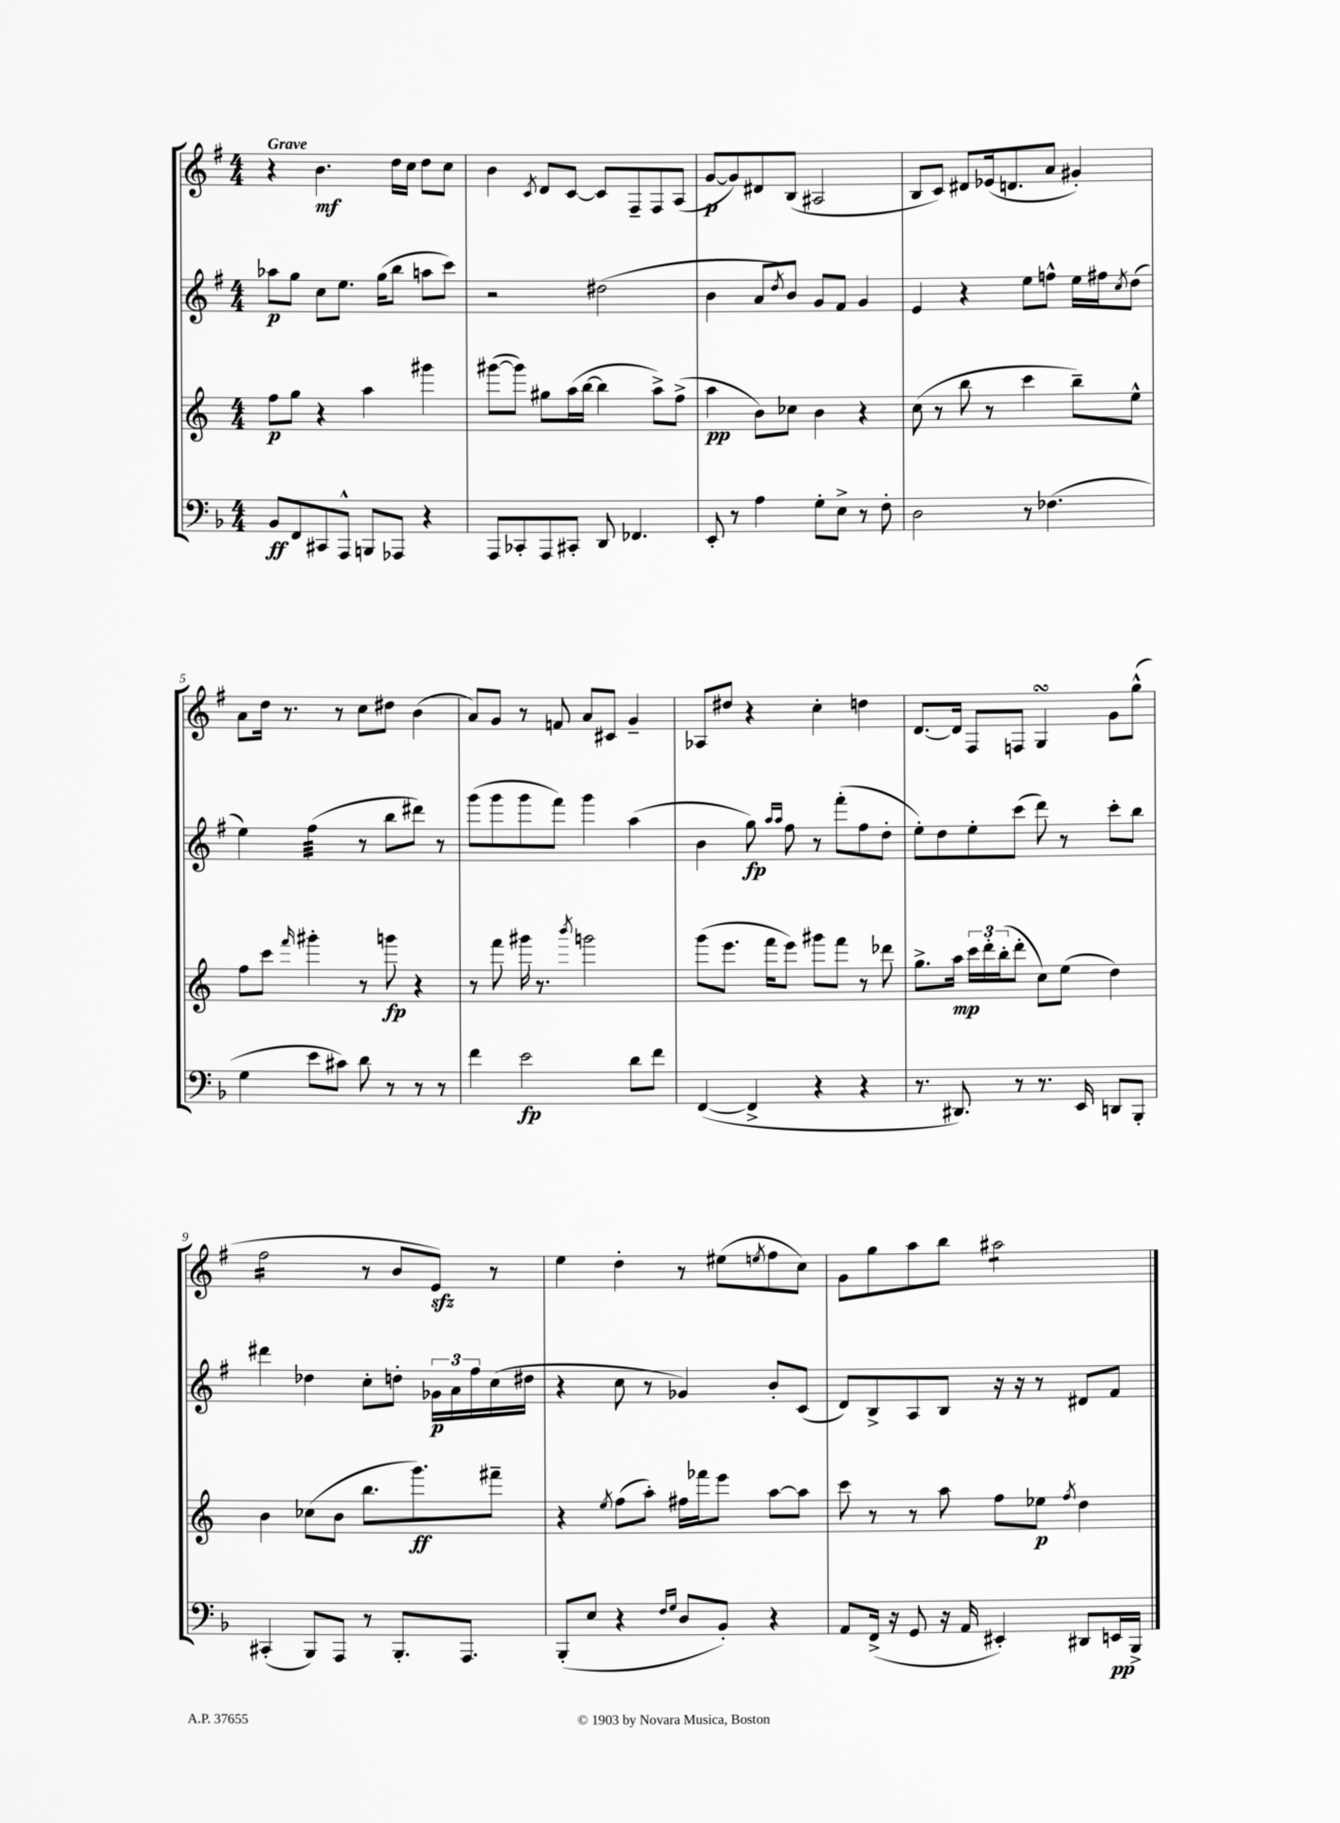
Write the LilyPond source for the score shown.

<<
\new StaffGroup <<
\new Staff = "s0" {
    \clef treble \key g \major \numericTimeSignature \time 4/4 \tempo "Grave"
    r4 b'4.\mf d''16 c''16 d''8 c''8 |
    b'4 \acciaccatura { c'8 } d'8 c'8~ c'8 fis8-- fis8 a8( |
    g'8~\p g'8) dis'8 b8( ais2 |
    b8 c'8) dis'8 ees'16( d'8. a'8 gis'4-.) |
    a'8 d''16 r8. r8 c''8 dis''8 b'4( |
    a'8) g'8 r8 f'8 a'8 cis'8 g'4-- |
    aes8 dis''8 r4 c''4-. d''4 |
    d'8.~ d'16 fis8 f8 g4\turn g'8 g''8-^( |
    fis''2:16 r8 b'8 e'8\sfz) r8 |
    e''4 d''4-. r8 eis''8( \acciaccatura { e''8 } fis''8 c''8) |
    g'8 g''8 a''8 b''8 ais''2:8 \bar "|." |
}
\new Staff = "s1" {
    \clef treble \key g \major \numericTimeSignature \time 4/4
    aes''8\p g''8 c''8 e''8. g''16( b''8 a''8 c'''8) |
    r2 dis''2( |
    b'4 a'8 \acciaccatura { d''8 } b'8) g'8 fis'8 g'4 |
    e'4 r4 e''8 f''8-^ e''16 fis''16 \acciaccatura { c''8 } d''8( |
    e''4) fis''4:32( r8 b''8 dis'''8) r8 |
    g'''8( g'''8 g'''8 fis'''8) g'''4 a''4( |
    b'4 g''8\fp) \grace { a''16 a''16 } fis''8 r8 fis'''8-.( fis''8 d''8-. |
    e''8-.) d''8 e''8-. c'''8( d'''8) r8 c'''8-. b''8 |
    dis'''4 des''4 c''8-. d''8-. \tuplet 3/2 { ges'16\p a'16 fis''16 } c''16( dis''16 |
    r4 c''8 r8 ges'4) b'8-. c'8( |
    d'8) b8-> a8 b8 r16 r16 r8 dis'8 fis'8 \bar "|." |
}
\new Staff = "s2" {
    \clef treble \key c \major \numericTimeSignature \time 4/4
    f''8\p g''8 r4 a''4 gis'''4 |
    gis'''8~( gis'''8) gis''8 a''16( b''16~ b''4 a''8->) f''8->( |
    a''4\pp b'8) ces''8 b'4 r4 |
    c''8( r8 b''8 r8 c'''4 b''8--) e''8-^ |
    f''8 c'''8 \grace { f'''16 } gis'''4-. r8 g'''8\fp r4 |
    r8 f'''8 gis'''16 r8. \acciaccatura { b'''8 } g'''2 |
    g'''8( e'''8. f'''16 e'''8) gis'''8 f'''8 r8 des'''8 |
    g''8.-> a''16\mp \tuplet 3/2 { c'''16 d'''16-. b''16-.( } d'''8-. c''8) e''8( d''4) |
    b'4 ces''8( b'8 b''8. g'''8.\ff) fis'''8-- |
    r4 \acciaccatura { e''8 } f''8( a''8-.) fis''16 fes'''16 e'''8 a''8~ a''8 |
    c'''8 r8 r8 a''8 f''8 ees''8\p \acciaccatura { f''8 } d''4 \bar "|." |
}
\new Staff = "s3" {
    \clef bass \key f \major \numericTimeSignature \time 4/4
    bes,8\ff f,8 cis,8 a,,8-^ b,,8 aes,,8 r4 |
    a,,8 ces,8-. a,,8 cis,8-. d,8 fes,4. |
    e,8-. r8 a4 g8-. e8-> r8 f8-. |
    d2 r8 fes4.( |
    g4 e'8 cis'8) d'8 r8 r8 r8 |
    f'4 e'2\fp d'8 f'8 |
    f,4~( f,4-> r4 r4 |
    r8. dis,8.) r8 r8. e,16 d,8 bes,,8-. |
    cis,4-.( bes,,8) a,,8 r8 bes,,8.-. a,,8. |
    bes,,8-.( e8 r4 \grace { f16 g16 } d8 bes,8-.) r4 |
    a,8 f,16->( r16 g,8 r16 a,16 eis,4-.) dis,8 e,16\pp bes,,16-> \bar "|." |
}
>>
>>
